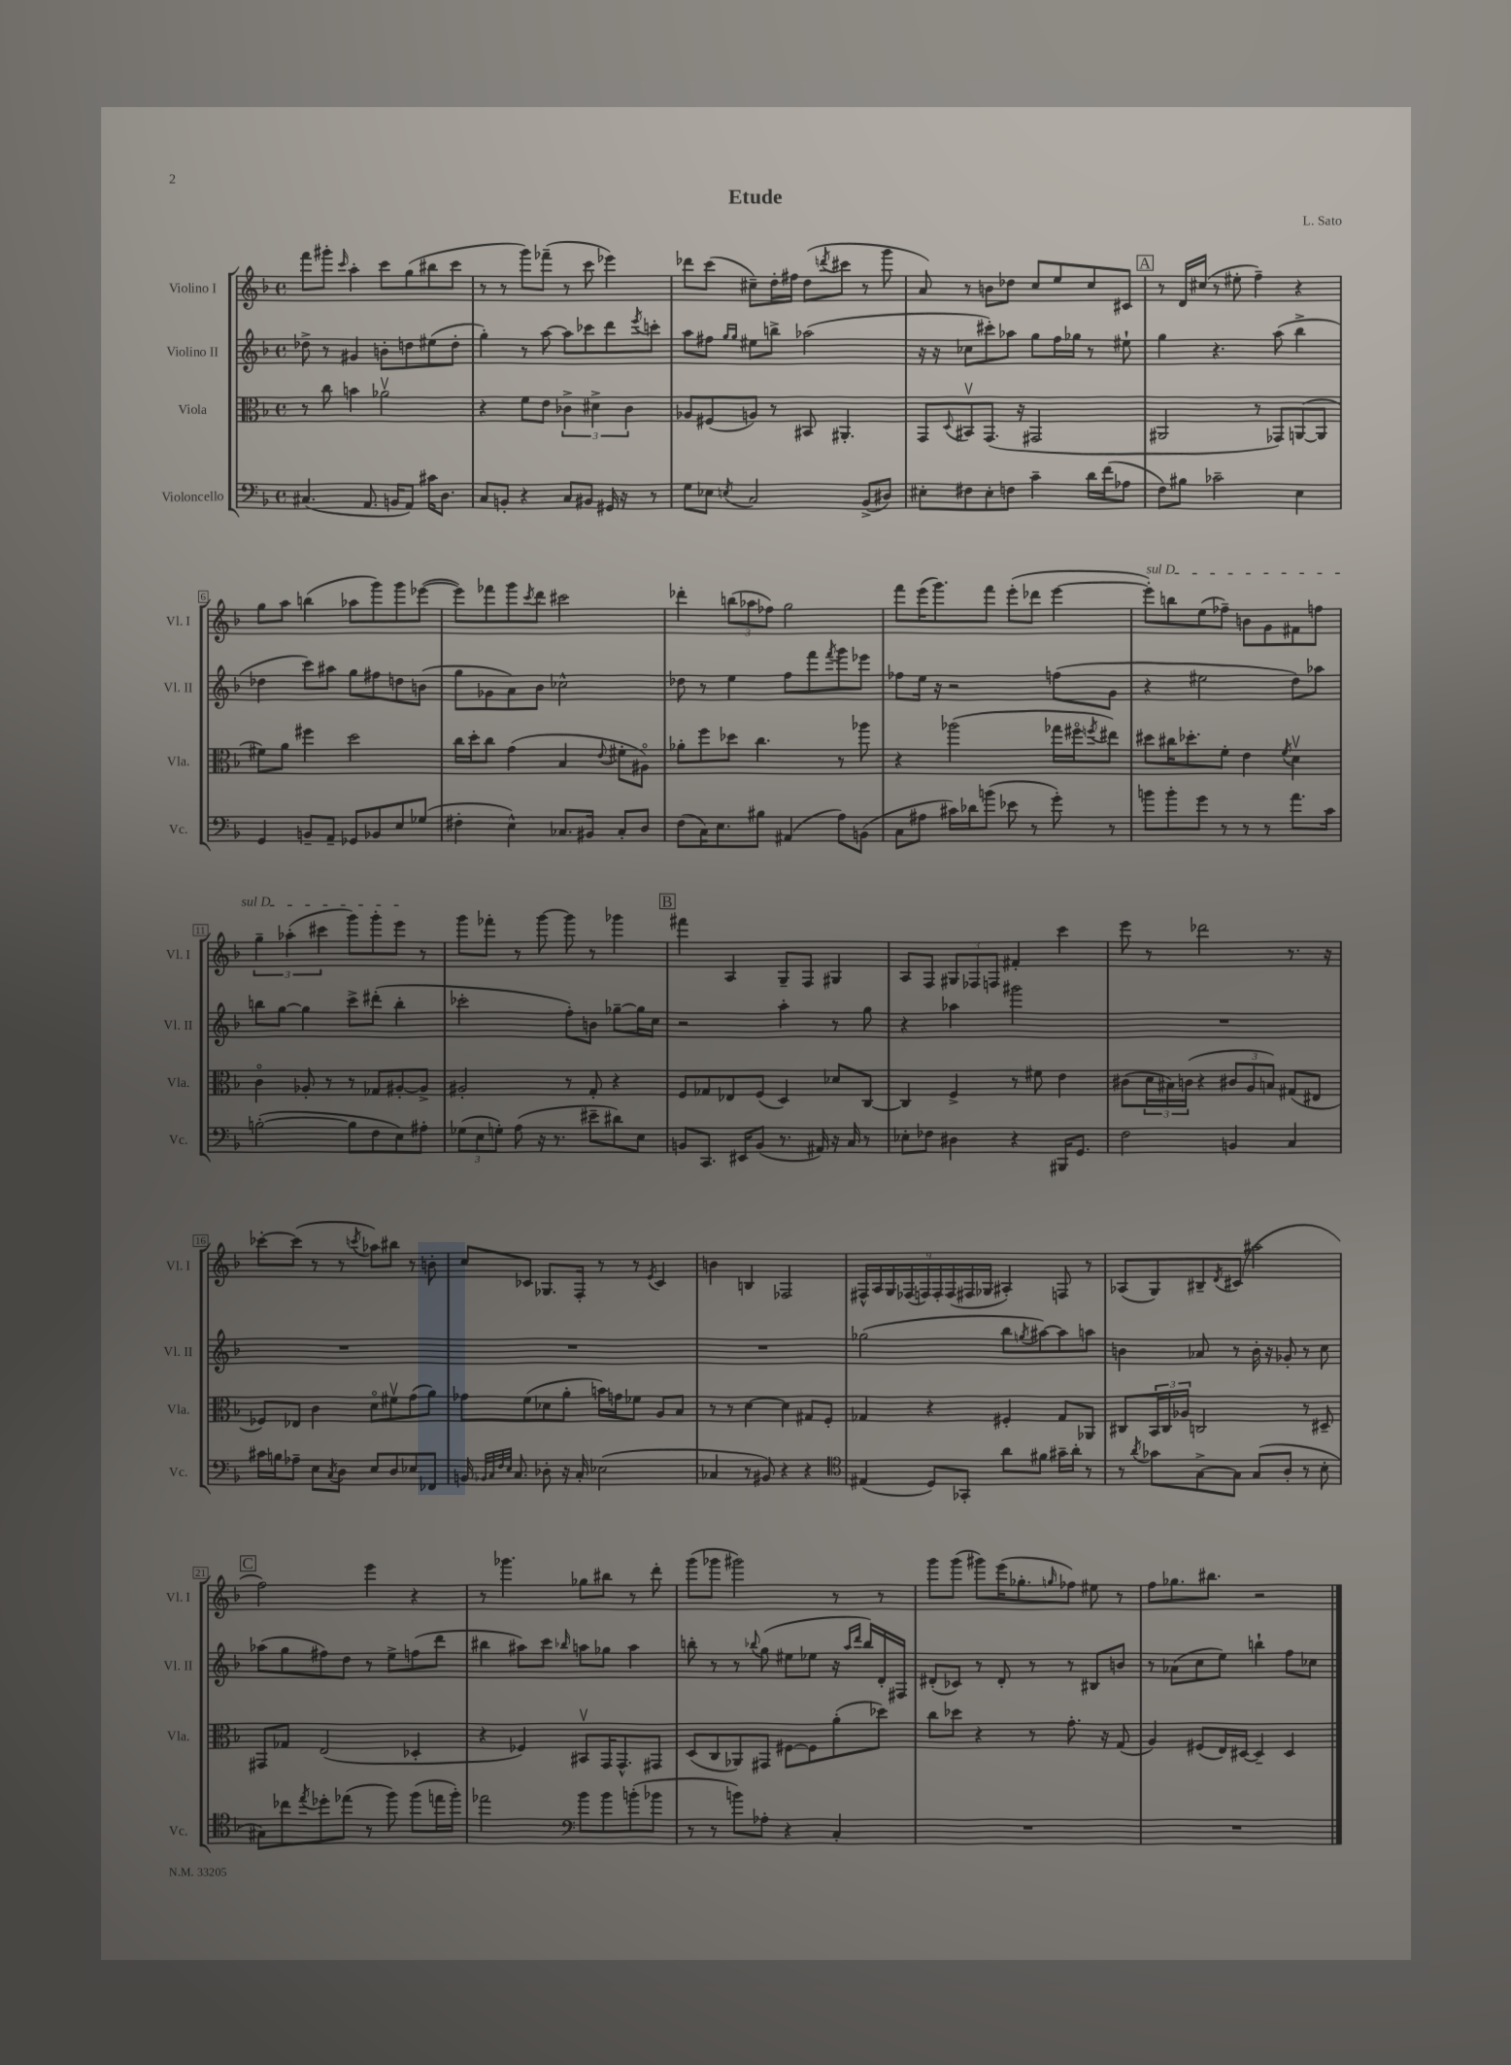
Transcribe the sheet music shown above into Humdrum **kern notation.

**kern	**kern	**kern	**kern
*staff4	*staff3	*staff2	*staff1
*clefF4	*clefC3	*clefG2	*clefG2
*k[b-]	*k[b-]	*k[b-]	*k[b-]
*M4/4	*M4/4	*M4/4	*M4/4
*met(c)	*met(c)	*met(c)	*met(c)
(4.C#/	8r	8dd-^\	8fff\L
.	8cc\	8r	8ggg#'\J
.	.	.	16qqccc/
.	4b\	4g#/	4aa'\
8.AA/	.	.	.
.	2a-v\	8b'\L	8ccc\L
16BB/LK	.	.	.
8AA/J)	.	8dd\	(8gg\
16c#\LK	.	(8ee#\	8bb#\
8.D\J	.	.	.
.	.	8dd'\J	8ccc\J
=	=	=	=
8C/L	4r	4gg'\)	8r
8BB'/J	.	.	8r
4r	8f\L	8r	8ggg\L)
.	8e\J	[8aa\	(8fff-~\J
8C/L	6c-^\	8aa\]L	8r
8BB#/J	.	8ccc-\	8ccc\
.	6d#^\	.	.
16GG#/	.	8ddd\	4eee-\)
16r	.	.	.
.	6c-\	.	.
.	.	8qeee/	.
8r	.	8ccc'\J	.
=	=	=	=
8G\L	8A-/L	8aa\L	8ddd-\L
8E-\J	(8F#/	8ff#\J	(8ccc\J
.	.	16qqgg/LL	.
8qE/	.	16qqgg/JJ	.
2C/	8A/J)	8ee#\L	8cc#~\L)
.	8r	8bb^\J	16dd'\L
.	.	.	16ff#\JJ
.	8BB#/	(2aa-\	(8dd\L
.	.	.	8qddd/
.	4.AA#'/	.	8ccc#\J
(8BB-^/L	.	.	8r
8D#/J)	.	.	8ggg\
=	=	=	=
8E#'\L	8GG/L	16r	8a/)
.	.	16r	.
.	8qqD/	.	.
8F#\	8BB#v/	8cc-\L	8r
8E#'\	(8.GG/J	8ccc#'\)	8b\L
8F\J	.	8aa-\J	8dd-\J
.	16r	.	.
4c~\	2GG#/	8gg\L	8cc/L
.	.	16ff\L	8ee/
.	.	16gg-\JJ	.
16d\LL	.	8r	8cc/
(16f\J	.	.	.
8A-\J	.	8ee#`\	8c#/J
=	=	=	=
8F\L)	2AA#/	4gg\	8r
8B#\J	.	.	16d/LL
.	.	.	(16cc#/JJ
2c-~\	.	4.r	8r
.	.	.	8ee#'\
.	8r	.	4ff~\)
.	8GG-/L)	(8aa\	.
4E\	([8AA/	4bb-^\	4r
.	8AA/]J	.	.
=	=	=	=
4GG/	8f#\L)	4dd-\	8gg\L
.	8a\J	.	8aa\J
8BB~/L	4ff#\	8ccc\L)	(4bb\
8AA~/J	.	8aa#\J	.
8GG-/L	2dd\	8gg\L	8aa-\L
8BB-/	.	8ff#\	8ggg\)
8E/	.	8dd\	8ggg\
(8G-/J	.	(8b\J	([8eee-\J
=	=	=	=
4F#'\	16cc\LL	8gg\L	8eee-\]L)
.	16dd'\J	.	.
.	8cc\J	8g-\	8fff-\
4E^^\)	(4g\	8a\)	8ggg\
.	.	.	8qccc/
.	.	8b-\J	8ddd\J
8.C-/L	4B-/	2cc-^^\	2ccc#\
16BB#/Jk	.	.	.
.	8qqe/	.	.
8C-'/L	8f#'\L	.	.
8D/J	8A#o\J)	.	.
=	=	=	=
(8F\L	8a-'\L	8dd-\	4ddd-'\
16C\K)	8ff\	8r	.
8.E\	.	.	.
.	8dd-\J	4ee\	(12bb\L
.	.	.	12aa-\
8B#\J	4.cc\	.	.
.	.	.	12ff-\J)
(4AA#/	.	8ff\L	2gg\
.	.	8fff\	.
.	.	8qfff/	.
8A\L)	8r	8ggg\	.
(8BB\J	8aa-\	8eee-\J	.
=	=	=	=
8C\L	4r	8ff-\L	8fff\L
8A#\J	.	16ee\Jk	(16eee\K
.	.	16r	8.ggg\)
16c#\LL)	(2aa-\	2r	.
16d-\J	.	.	.
(8b\J	.	.	8fff\J
8e-\	.	.	(8eee'\L
8r	.	.	8ddd-\J
8g'\)	16gg-\LL	(8ff\L	[4eee\
.	16ff#o\J	.	.
.	8qff/	.	.
8r	8ee#\J)	8g\J	.
=	=	=	=
8b\L	8dd#\L	4r	8eee'\]L)
8b'\	16cc#\K	.	8bb\
.	8.dd-'\	.	.
8g\J	.	2ee#\	(8ee\
8r	8f'\J	.	8ff-~\J)
8r	4e\	.	8b\L
8r	.	.	8g\
.	8qf/	.	.
8.a\L	4dv\	8dd\L)	8f#\
.	.	8aa-\J	8ff\J
16c\Jk	.	.	.
=	=	=	=
([2B'\	4co\	8bb\L	6gg~\
.	.	[8gg\J	.
.	.	.	(6aa-'\
.	8A-'/	4gg\]	.
.	.	.	6ccc#\
.	8r	.	.
8B\]L	8r	8ccc^\L	8ggg\L)
8F\	8G-/L	(8ddd#'\J	8ggg'\
8E\)	[8A#'/	4bb'\	8eee\J
8A#'\J	8A#^/]J	.	8r
=	=	=	=
(12G-\L	2A#'/	2ccc-'\	8ggg\L
12E\	.	.	.
.	.	.	8fff-'\J
12G'\J)	.	.	.
(8A\	.	.	8r
16r	.	.	[8ggg\
8.r	.	.	.
.	8r	8ff'\L)	8ggg\]
8e#~\L	8G'/	8b\J	8r
8d#\)	4r	[8gg-~\L	4ggg-\
8E\J	.	16gg-\]L	.
.	.	16cc\JJ	.
=	=	=	=
8BB/L	8F/L	2r	4fff#\
8.CC/J	8G-/	.	.
.	8E-/	.	4A/
16EE#/LK	.	.	.
(8BB/J	(8F/J	.	.
8.r	4D/)	4aa'\	8G~/L
.	.	.	8F/J
16AA#/)	.	.	.
16r	8d-/L	8r	4G#/
16C/	.	.	.
8r	[8C/J	8gg\	.
=	=	=	=
8E-'\L	4C/]	4r	8A/L
8F-\J	.	.	8F/J
4D#\	4F^/	4aa-\	12G#/L
.	.	.	12F-/
.	.	.	12F/J
4r	8r	2ggg#\	4f#'/
.	8f#\	.	.
16BBB#/LK	4e\	.	4ccc\
8.GG/J	.	.	.
=	=	=	=
2F\	(8c#\L	1r	8eee\
.	24d\L	.	8r
.	24B#\)	.	.
.	(24c\JJ	.	.
.	4r	.	2ddd-\
4BB/	12c#/L	.	.
.	12A/	.	.
.	12B/J)	.	.
4C/	(8G#/L	.	8.r
.	8E#/J	.	.
.	.	.	16r
=	=	=	=
16c#\LL	8F-/L)	1r	[8ccc-'\L
16B\J	.	.	.
8A-~\J	8E-/J	.	(8ccc-\]J
8E\L	4c\	.	8r
8qC/	.	.	.
8D\J	.	.	8r
.	.	.	8qccc/
8E/L	8do\L	.	8aa-\L)
8D/	8f#v\	.	8bb#\J
8E-/	(8g\	.	8r
8FF-/J	8a\J)	.	8b'\
=	=	=	=
16BB/	8g-\L	1r	8cc/L
32qqBB-/LLL	.	.	.
32qqC/	.	.	.
32qqF/	.	.	.
32qqE/JJJ	.	.	.
8.C/	.	.	.
.	(8f\	.	8c-/J
8D-'\	8d-\	.	8.G-/L
16r	8a'\J	.	.
16C'/	.	.	16F'/Jk
(2E-\	16b\LL)	.	8r
.	16g\J	.	.
.	8f-\J	.	8r
.	.	.	8qe/
.	8A/L	.	4c-/
.	8B-/J	.	.
=	=	=	=
4C-/	8r	1r	4b\
.	8r	.	.
8r	[4d\	.	4B/
8BB#/)	.	.	.
4r	4d\]	.	2F-/
4r	8G#/L	.	.
.	8F'/J	.	.
=	=	=	=
*clefC4	*	*	*
(4E#/	4G-/	(2gg-\	18F#^^/LL
.	.	.	18A/
.	.	.	18G/
.	.	.	(18F-/
.	.	.	18F/)
8D/L)	4r	.	.
.	.	.	18F'/
.	.	.	(18F/
8GG-'/J	.	.	.
.	.	.	18F#/
.	.	.	18G-/JJ
8a\L	4F#'/	8bb-\L	4A#'/)
.	.	8qgg/	.
8f#\J	.	[8aa#\)	.
16g#~\LL	8G-/L	8aa#\]	8F/
16a'\JJ	.	.	.
8r	8AA-/J	8aa\J	8r
=	=	=	=
8r	8C#/L	4b\	(8A-/L
8qa/	.	.	.
8g-\L	24BB-/L	.	8G/)
.	24C#/	.	.
.	24A-/JJ	.	.
[8G^\	2C/	8a-/	8B#~/
.	.	.	8qd/
8G\]J	.	8r	(8c#/J
(8G/L	.	16b'\	2aa#\
.	.	16r	.
8A'/J	.	8g-'/	.
8r	8r	8r	.
8B-'\	8D#~/	8cc\	.
=	=	=	=
8G#\L)	8GG#/L	(8aa-\L	2ff\)
8cc-\	8G-/J	8gg\	.
8qee/	.	.	.
8dd-'\	(2E/	8ff#\)	.
(8ee-\J	.	8dd\J	.
8r	.	8r	4eee\
8ff\)	.	8ee^\L	.
(8ff\L	4D-'/	(8ff\	4r
16ee\L	.	8ddd\J	.
16ff'\JJ)	.	.	.
=	=	=	=
2ee-\	4r	4bb#\	8r
.	.	.	4.ggg-\
.	4F-/)	8aa#\L)	.
.	.	8ccc\J	.
*clefF4	*	*	*
.	.	16qqbb-/	.
8b-\L	8BB#v/L	8aa\L	8gg-\L
8b-\	16GG/K	8gg-\J	8bb#\J
.	8.GG^^/	.	.
(8b'\	.	4aa\	8r
8b-\J	8GG#/J	.	8ddd'\
=	=	=	=
8r	(8D/L	8bb'\	(8ggg\L
8r	8C/	8r	8ggg-\J
8b\L)	8AA-/)	8r	2ggg#\)
.	.	8qqbb-/	.
8A-'\J	8GG#/J	(8gg\	.
4r	[8F#\L	8ee#\L	.
.	8F#\]	8ee-\J	.
4C'/	(8a'\	16r	8r
.	.	16qqaa/LL	.
.	.	16qqddd/JJ	.
.	.	16bb-/LL)	.
.	8dd-\J)	16d'/	8r
.	.	16F#/JJ	.
=	=	=	=
1r	8cc\L	(8d#'/L	8ggg\L
.	8dd-\J	8c-/J)	(8ggg\J
.	4r	8r	8ggg#\L)
.	.	8d#'/	(16eee\K
.	.	.	8.gg-'\
.	8r	8r	.
.	.	.	16qqgg/
.	8.g'\	8r	8ff-\J)
.	.	8B#/L	8ee#\
.	16r	.	.
.	(8G/	8b/J	8r
=	=	=	=
1r	4A/)	8r	8ff\L
.	.	(8a-\L	8.gg-\
.	(8F#/L	8cc\	.
.	.	.	8.bb#\J
.	16E/L)	8ee\J)	.
.	[16D#/JJ	.	.
.	4D#~/]	4bb`\	2r
.	4D#/	8ff\L	.
.	.	8cc-\J	.
==	==	==	==
*-	*-	*-	*-
